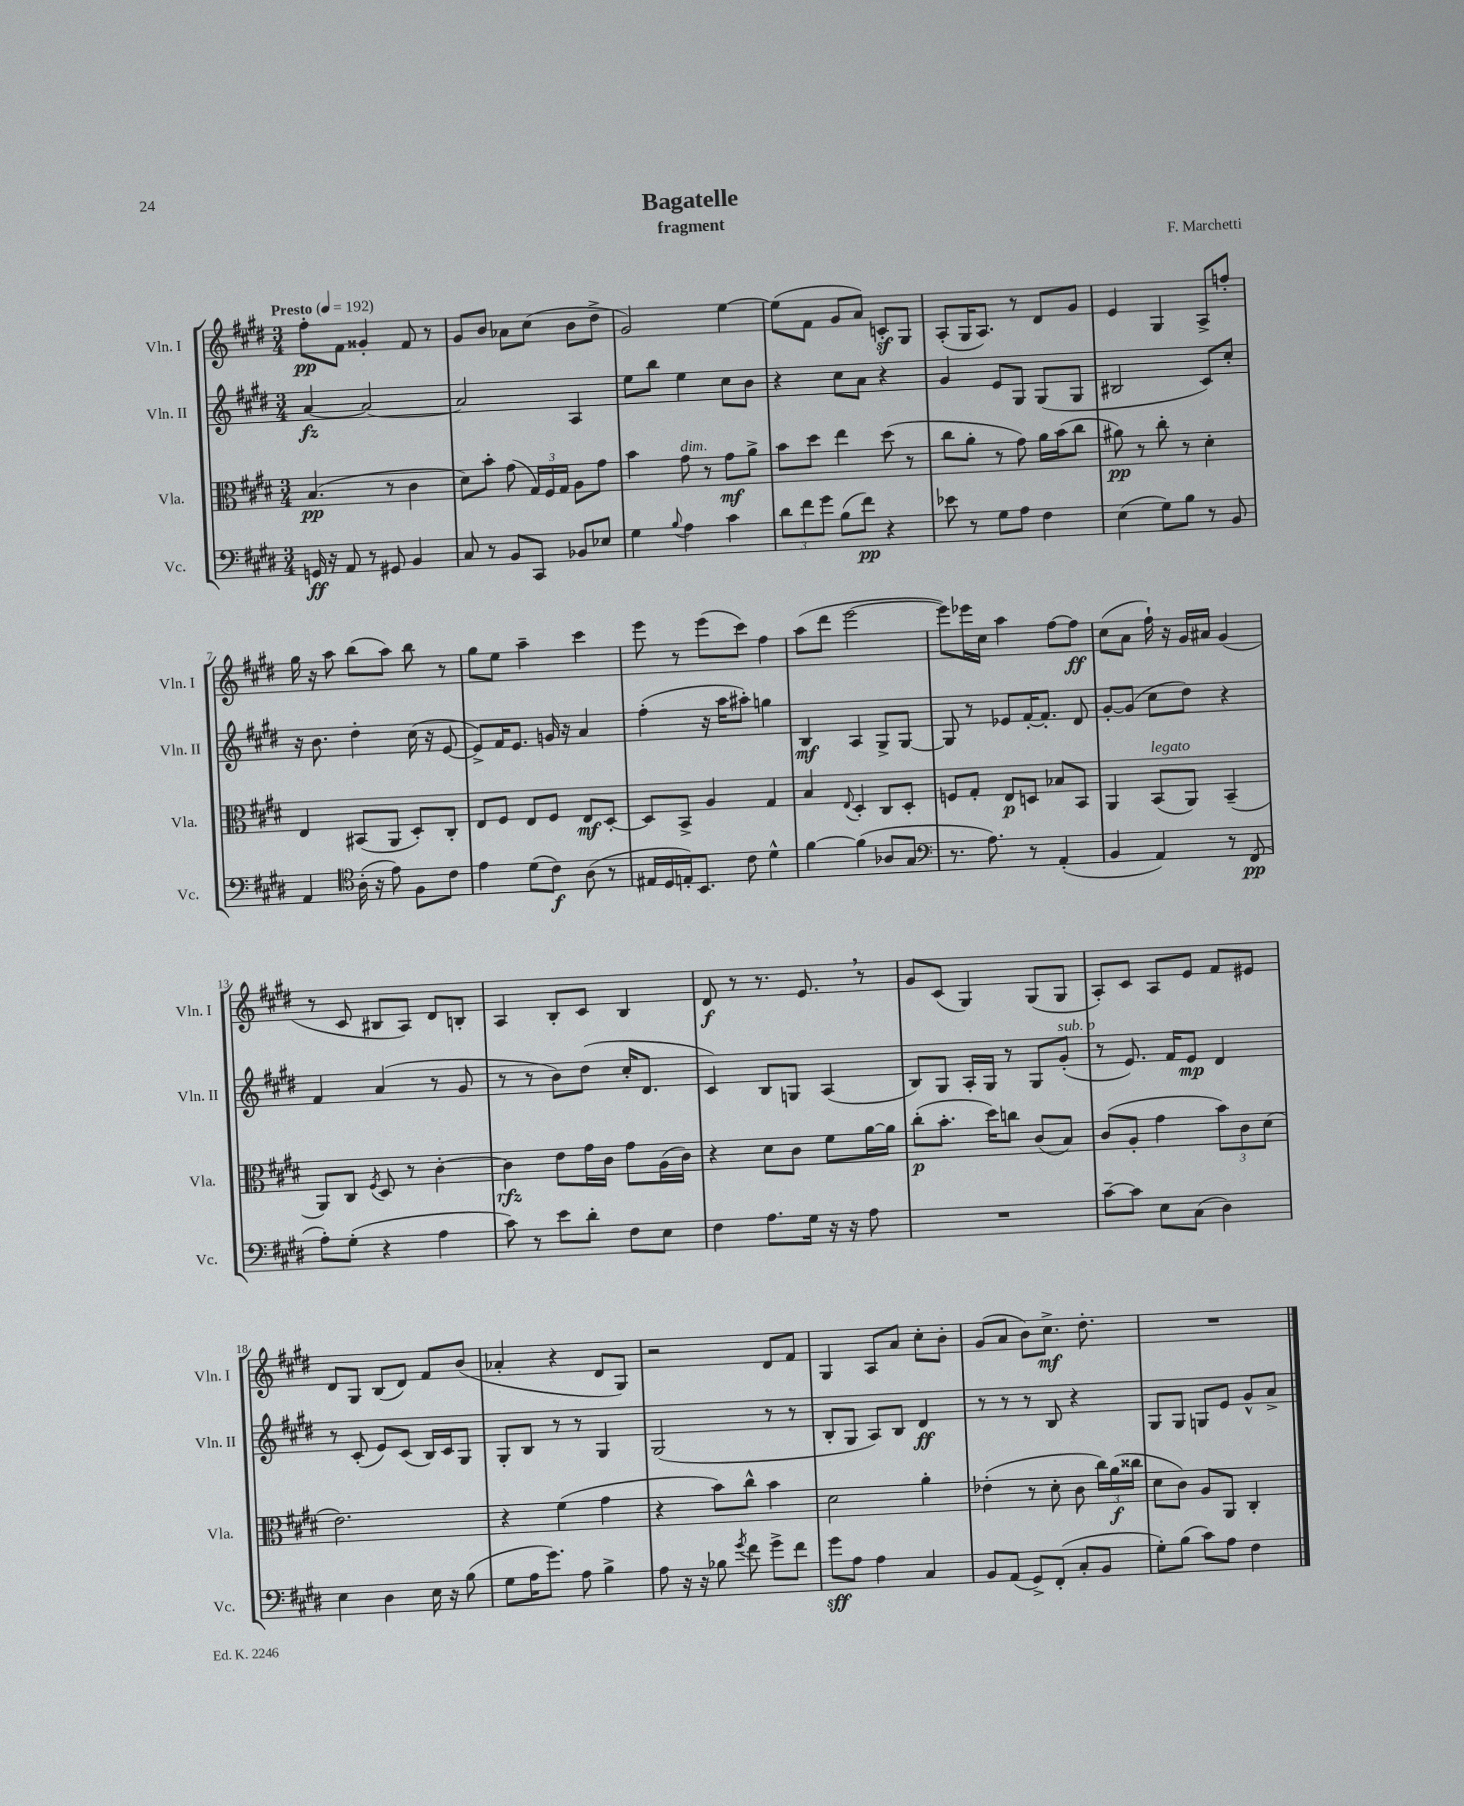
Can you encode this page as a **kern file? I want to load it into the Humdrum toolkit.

**kern	**dynam	**kern	**dynam	**kern	**dynam	**kern	**dynam
*part4	*part4	*part3	*part3	*part2	*part2	*part1	*part1
*staff4	*staff4	*staff3	*staff3	*staff2	*staff2	*staff1	*staff1
*I"Vc.	*	*I"Vla.	*	*I"Vln. II	*	*I"Vln. I	*
*I'Vc.	*	*I'Vla.	*	*I'Vln. II	*	*I'Vln. I	*
*clefF4	*	*clefC3	*	*clefG2	*	*clefG2	*
*k[f#c#g#d#]	*	*k[f#c#g#d#]	*	*k[f#c#g#d#]	*	*k[f#c#g#d#]	*
*M3/4	*	*M3/4	*	*M3/4	*	*M3/4	*
*MM192	*	*MM192	*	*MM192	*	*MM192	*
=1	=1	=1	=1	=1	=1	=1	=1
!	!	!	!	!	!	!LO:TX:a:B:t=Presto	!
16GGn/	ff	(4.B/	pp	[4a/	fz	8ff#'\L	pp
16r	.	.	.	.	.	.	.
8AA/	.	.	.	.	.	8f#\J	.
8r	.	.	.	2a/_	.	4g##X'/	.
8GG#X/	.	8r	.	.	.	.	.
4BB/	.	4c#\	.	.	.	8f#/	.
.	.	.	.	.	.	8r	.
=2	=2	=2	=2	=2	=2	=2	=2
8C#/	.	8d#\L)	.	2a/]	.	8g#/L	.
8r	.	8b'\J	.	.	.	8b/J	.
8BB/L	.	(8g#\	.	.	.	8a-X\L	.
8CC#/J	.	24G#/LL)	.	.	.	(8cc#\J	.
.	.	24F#/	.	.	.	.	.
.	.	24G#/JJ	.	.	.	.	.
8BB-X/L	.	8A\L	.	4A/	.	8b\L	.
8E-X/J	.	8g#\J	.	.	.	8dd#^\J	.
=3	=3	=3	=3	=3	=3	=3	=3
4G#\	.	4b\	.	8ee\L	.	2g#/)	.
.	.	.	.	8bb\J	.	.	.
8qqB/	.	.	.	.	.	.	.
!	!	!LO:TX:a:i:t=dim.	!	!	!	!	!
4A\	.	8g#\	.	4ee\	.	.	.
.	.	8r	.	.	.	.	.
4c#\	.	8g#\L	mf	8cc#\L	.	[4ee\	.
.	.	8a^\J	.	8b\J	.	.	.
=4	=4	=4	=4	=4	=4	=4	=4
12d#\L	.	8b\L	.	4r	.	(8ee\L]	.
12f#\	.	.	.	.	.	.	.
.	.	8dd#\J	.	.	.	8f#\J	.
12g#\J	.	.	.	.	.	.	.
(8B\L	.	4ee\	.	8cc#\L	.	8g#/L	.
8f#\J)	pp	.	.	8a\J	.	8a/J)	.
4r	.	(8dd#\	.	4r	.	8cnz'/L	.
.	.	8r	.	.	.	8G#/J	.
=5	=5	=5	=5	=5	=5	=5	=5
8e-X\	.	8cc#\L	.	4g#/	.	(8A'/L	.
8r	.	8a'\J	.	.	.	16G#/K	.
.	.	.	.	.	.	8.A/J)	.
8G#\L	.	8r	.	8e/L	.	.	.
8A\J	.	8g#\)	.	8G#/J	.	8r	.
4F#\	.	16a\LL	.	(8G#/L	.	8d#/L	.
.	.	(16b\J	.	.	.	.	.
.	.	8cc#\J	.	8G#/J	.	8g#/J	.
=6	=6	=6	=6	=6	=6	=6	=6
(4E\	.	8a#X\)	pp	2B#X/	.	4e/	.
.	.	8r	.	.	.	.	.
8G#\L)	.	8cc#'\	.	.	.	4G#/	.
8B\J	.	8r	.	.	.	.	.
8r	.	4d#'\	.	8c#/L)	.	8A^/L	.
8BB/	.	.	.	8cc#'/J	.	8ffn'/J	.
!!LO:LB:g=z
=7	=7	=7	=7	=7	=7	=7	=7
4AA/	.	4E/	.	16r	.	16gg#\	.
.	.	.	.	8.b\	.	16r	.
.	.	.	.	.	.	8aa\	.
*clefC4	*	*	*	*	*	*	*
(16A'\	.	(8BB#X/L	.	4dd#'\	.	(8bb\L	.
16r	.	.	.	.	.	.	.
8e\)	.	8AA/J	.	.	.	8aa\J)	.
8F#\L	.	8D#'/L)	.	(16cc#\	.	8bb\	.
.	.	.	.	16r	.	.	.
8c#\J	.	8C#'/J	.	[8e/	.	8r	.
=8	=8	=8	=8	=8	=8	=8	=8
4e\	.	8E/L	.	8e^/L])	.	8gg#\L	.
.	.	8F#/J	.	16f#/K	.	8ee\J	.
.	.	.	.	8.e/J	.	.	.
(8d#\L	.	8E/L	.	.	.	4aa~\	.
8c#\J)	f	8F#/J	.	16gn/	.	.	.
.	.	.	.	16r	.	.	.
(8A\	.	8E/L	mf	4a/	.	4ccc#\	.
8r	.	[8D#'/J	.	.	.	.	.
=9	=9	=9	=9	=9	=9	=9	=9
16E#X/LL	.	8D#/L]	.	(4ff#'\	.	8eee\	.
16D#/	.	.	.	.	.	.	.
16En'/J)	.	8BB^/J	.	.	.	8r	.
8.BB/J	.	.	.	.	.	.	.
.	.	4A/	.	16r	.	(8eee\L	.
.	.	.	.	16aa\KL	.	.	.
8c#\	.	.	.	8aa#X'\J)	.	8ccc#\J)	.
4d#^^\	.	4G#/	.	4ggn\	.	4ff#\	.
=10	=10	=10	=10	=10	=10	=10	=10
[4f#\	.	4B/	.	4B/	mf	(8aa\L	.
.	.	.	.	.	.	8ddd#\J	.
.	.	8qqE/	.	.	.	.	.
(4f#\]	.	4D#'/	.	4A/	.	[2eee\	.
8A-X/L	.	8C#/L	.	8G#^/L	.	.	.
8G#/J	.	8D#'/J	.	[8G#/J	.	.	.
=11	=11	=11	=11	=11	=11	=11	=11
*clefF4	*	*	*	*	*	*	*
8.r	.	8Fn/L	.	8G#/]	.	8eee\L])	.
.	.	8G#'/J	.	8r	.	16eee-X\L	.
8.A\)	.	.	.	.	.	16cc#\JJ	.
.	.	8E/L	p	8e-X/L	.	4aa\	.
8r	.	8Dn/J	.	[16f#'/K	.	.	.
.	.	.	.	8.f#'/J]	.	.	.
(4AA'/	.	8B-X/L	.	.	.	[8ff#\L	.
.	.	8BB/J	.	8d#/	.	8ff#\J]	ff
=12	=12	=12	=12	=12	=12	=12	=12
4BB/	.	4AA/	.	[8g#'/L	.	(8cc#\L	.
.	.	.	.	(8g#/J]	.	8a\J	.
!	!	!LO:TX:a:i:t=legato	!	!	!	!	!
4AA/)	.	(8BB/L	.	8cc#\L	.	16ff#`\)	.
.	.	.	.	.	.	16r	.
.	.	8AA/J)	.	8dd#\J)	.	16g#/LL	.
.	.	.	.	.	.	16a#X/JJ	.
8r	.	(4BB~/	.	4r	.	(4g#/	.
(8FF#/	pp	.	.	.	.	.	.
!!LO:LB:g=z
=13	=13	=13	=13	=13	=13	=13	=13
8A'\L)	.	8AA/L)	.	4f#/	.	8r	.
(8G#'\J	.	8C#/J	.	.	.	8c#/	.
.	.	8qF#/	.	.	.	.	.
4r	.	8D#/	.	(4a/	.	8B#X/L	.
.	.	8r	.	.	.	8A/J)	.
4A\	.	[4c#'\	.	8r	.	8d#/L	.
.	.	.	.	8g#/	.	8Bn'/J	.
=14	=14	=14	=14	=14	=14	=14	=14
8c#\)	.	4c#\]	rfz	8r	.	4A/	.
8r	.	.	.	8r	.	.	.
8e\L	.	8e\L	.	8b\L)	.	8B'/L	.
8d#'\J	.	16g#\L	.	(8dd#\J	.	8c#/J	.
.	.	16c#\JJ	.	.	.	.	.
8F#\L	.	8g#\L	.	16cc#'/KL	.	4B/	.
.	.	.	.	8.d#/J	.	.	.
8E\J	.	(16A\L	.	.	.	.	.
.	.	16c#\JJ)	.	.	.	.	.
=15	=15	=15	=15	=15	=15	=15	=15
4F#\	.	4r	.	4c#/)	.	8d#/	f
.	.	.	.	.	.	8r	.
8.A\L	.	8d#\L	.	8B/L	.	8.r	.
.	.	8c#\J	.	8Gn/J	.	.	.
16G#\Jk	.	.	.	.	.	8.e,/	.
16r	.	8f#\L	.	(4A/	.	.	.
16r	.	.	.	.	.	.	.
8A\	.	[16a\L	.	.	.	8r	.
.	.	16a\JJ]	.	.	.	.	.
=16	=16	=16	=16	=16	=16	=16	=16
2.r	.	(8cc#'\L	p	8B/L)	.	8g#/L	.
.	.	8.b'\J	.	8G#/J	.	(8c#/J	.
.	.	.	.	16A'/LL	.	4G#/)	.
.	.	16dd#\KL)	.	16G#/JJ	.	.	.
.	.	8ccn\J	.	8r	.	.	.
.	.	(8c#/L	.	8G#/L	.	(8G#/L	.
!	!	!	!	!LO:TX:a:i:t=sub. p	!	!	!
.	.	8B/J)	.	(8g#'/J	.	8G#/J	.
=17	=17	=17	=17	=17	=17	=17	=17
[8c#~\L	.	(8c#/L	.	8r	.	8A'/L)	.
8c#\J]	.	8A'/J	.	8.e/)	.	8c#/J	.
8E\L	.	4g#\	.	.	.	8A/L	.
.	.	.	.	16f#/KL	.	.	.
(8C#\J	.	.	.	8e/J	mp	8e/J	.
4D#\)	.	12b\L)	.	4d#/	.	8f#/L	.
.	.	12c#\	.	.	.	.	.
.	.	.	.	.	.	8e#X/J	.
.	.	(12d#\J	.	.	.	.	.
!!LO:LB:g=z
=18	=18	=18	=18	=18	=18	=18	=18
4E\	.	2.e\)	.	8r	.	8d#/L	.
.	.	.	.	(8c#'/	.	8G#/J	.
4D#\	.	.	.	8e/L)	.	(8B/L	.
.	.	.	.	(8c#/J	.	8d#/J)	.
16E\	.	.	.	16B/LL)	.	8f#/L	.
16r	.	.	.	16c#/J	.	.	.
(8B\	.	.	.	8G#/J	.	(8b/J	.
=19	=19	=19	=19	=19	=19	=19	=19
8G#\L	.	4r	.	8G#'/L	.	4a-X'/	.
16A\K	.	.	.	8B/J	.	.	.
8.g#\J)	.	.	.	.	.	.	.
.	.	(4f#\	.	8r	.	4r	.
8A\	.	.	.	8r	.	.	.
4B^\	.	4g#\	.	4G#/	.	8d#/L	.
.	.	.	.	.	.	8G#/J)	.
=20	=20	=20	=20	=20	=20	=20	=20
8A\	.	4r	.	(2G#/	.	2r	.
16r	.	.	.	.	.	.	.
16r	.	.	.	.	.	.	.
8B-X\	.	8b\L)	.	.	.	.	.
8qg#/	.	.	.	.	.	.	.
8f#\	.	8cc#^^\J	.	.	.	.	.
8g#^\L	.	4b\	.	8r	.	8d#/L	.
8f#\J	.	.	.	8r	.	8f#/J	.
=21	=21	=21	=21	=21	=21	=21	=21
8g#\L	sff	2d#\	.	8B'/L	.	4G#/	.
8A\J	.	.	.	8G#/J	.	.	.
4A\	.	.	.	8A/L)	.	8A/L	.
.	.	.	.	8B/J	.	8a/J	.
4C#/	.	4a'\	.	4d#/	ff	8cc#'\L	.
.	.	.	.	.	.	8b'\J	.
=22	=22	=22	=22	=22	=22	=22	=22
8BB/L	.	(4e-X'\	.	8r	.	(8g#/L	.
(8AA/J	.	.	.	8r	.	8a/J	.
8GG#^/L)	.	8r	.	8r	.	8b\L)	.
(8FF#'/J	.	8d#'\	.	8B/	.	8.cc#^\J	mf
8C#'/L	.	8c#\	.	4r	.	.	.
.	.	.	.	.	.	8.dd#'\	.
8BB/J	.	24cc#\LL)	.	.	.	.	.
.	.	(24a\	f	.	.	.	.
.	.	24cc##X\JJ	.	.	.	.	.
=23	=23	=23	=23	=23	=23	=23	=23
8G#'\L)	.	8d#\L	.	8G#/L	.	2.r	.
(8B\J	.	8c#\J)	.	8G#/J	.	.	.
8c#\L)	.	8A/L	.	8Gn/L	.	.	.
8A\J	.	8AA/J	.	8e/J	.	.	.
4F#\	.	4C#'/	.	8g#^^/L	.	.	.
.	.	.	.	8a^/J	.	.	.
==	==	==	==	==	==	==	==
*-	*-	*-	*-	*-	*-	*-	*-
